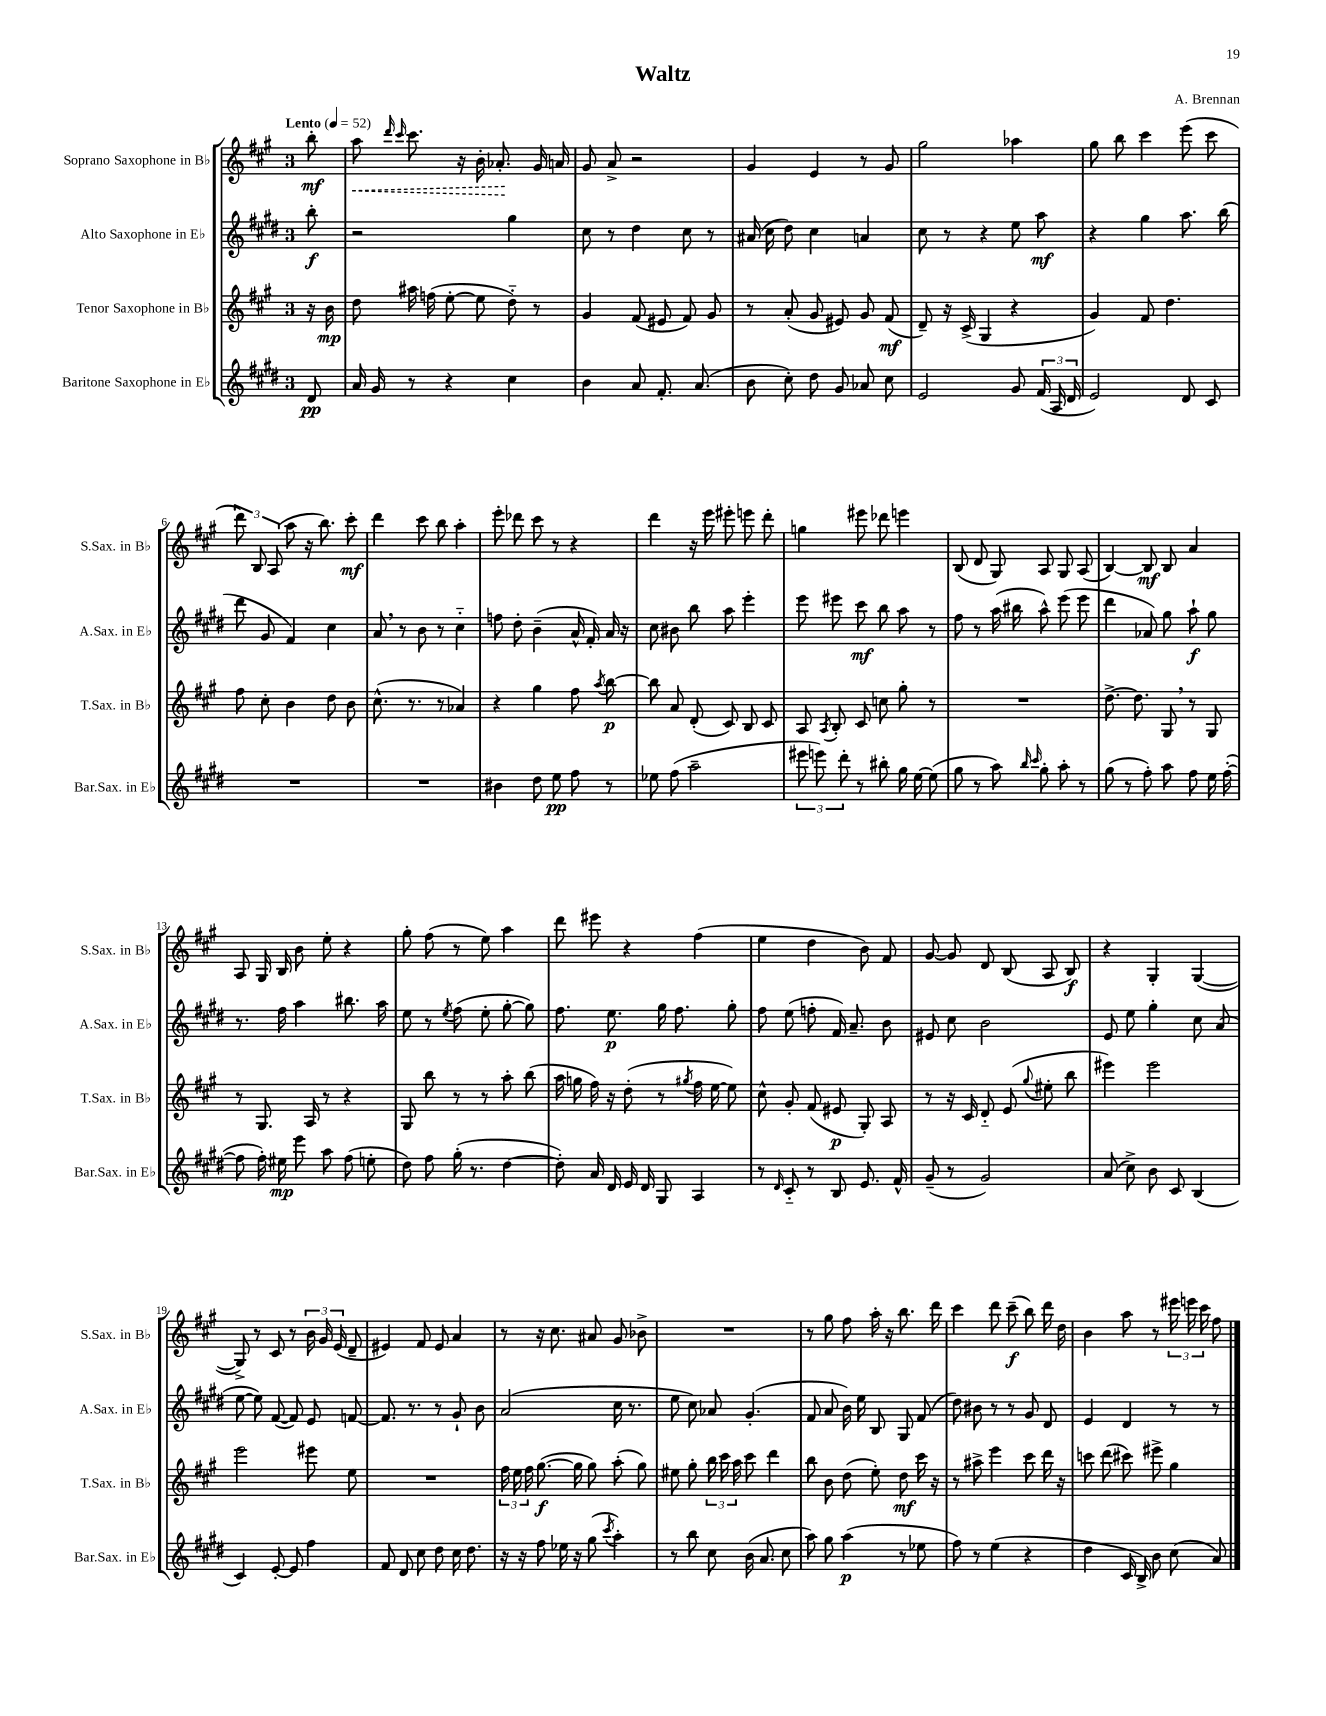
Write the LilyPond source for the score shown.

\header { title = "Waltz" composer = "A. Brennan" }
<<
\new StaffGroup <<
\new Staff = "s0" \with { instrumentName = "Soprano Saxophone in Bb" shortInstrumentName = "S.Sax. in Bb" } {
    \clef treble \key a \major \once \override Staff.TimeSignature.style = #'single-digit \time 3/4 \partial 8 \tempo "Lento" 4 = 52
    \autoBeamOff b''8-.\mf |
    \once \override Hairpin.style = #'dashed-line a''8\< \grace { d'''16 cis'''16 } cis'''8. r16 b'16-. aes'8.-.\! gis'16 a'16 |
    gis'8 a'8-> r2 |
    gis'4 e'4 r8 gis'8 |
    gis''2 aes''4 |
    gis''8 b''8 cis'''4 e'''8( cis'''8 |
    \tuplet 3/2 { d'''8) b8 a8( } a''8 r16 b''8.) cis'''8-.\mf |
    d'''4 cis'''8 b''8 a''4-. |
    e'''8-. des'''8 cis'''8 r8 r4 |
    d'''4 r16 e'''16 eis'''8-. e'''8 d'''8-. |
    g''4 eis'''8 des'''8 e'''4 |
    b8( d'8 gis8) a8 gis8 a8( |
    b4~) b8\mf b8 a'4 |
    a8 gis16 b16 b'8 e''8-. r4 |
    gis''8-. fis''8( r8 e''8) a''4 |
    d'''8 eis'''8 r4 fis''4( |
    e''4 d''4 b'8) fis'8 |
    gis'8~ gis'8 d'8 b8( a8 b8\f) |
    r4 gis4-. gis4~( |
    gis8->) r8 cis'8 r8 \tuplet 3/2 { b'16 gis'16 e'16( } d'8-- |
    eis'4) fis'8 eis'8 a'4 |
    r8 r16 cis''8. ais'8 gis'8 bes'8-> |
    R2. |
    r8 gis''8 fis''8 a''16-. r16 b''8. d'''16 |
    cis'''4 d'''8 cis'''8--\f( b''8) d'''16 d''16 |
    b'4 a''8 r8 \tuplet 3/2 { eis'''16 e'''16 cis'''16 } fis''8 \bar "|." |
}
\new Staff = "s1" \with { instrumentName = "Alto Saxophone in Eb" shortInstrumentName = "A.Sax. in Eb" } {
    \clef treble \key e \major \once \override Staff.TimeSignature.style = #'single-digit \time 3/4 \partial 8
    \autoBeamOff b''8-.\f |
    r2 gis''4 |
    cis''8 r8 dis''4 cis''8 r8 |
    ais'16( cis''16 dis''8) cis''4 a'4 |
    cis''8 r8 r4 e''8 a''8\mf |
    r4 gis''4 a''8. b''16( |
    dis'''8 gis'8 fis'4) cis''4 |
    a'8 \breathe r8 b'8 r8 cis''4-_ |
    f''8 dis''8-. b'4--( a'16-^ fis'16-.) a'16 r16 |
    cis''8 bis'8 b''8 a''8 e'''4-. |
    e'''8 eis'''8 cis'''8\mf b''8 a''8 r8 |
    fis''8 r8 a''16( bis''16 a''8-^) e'''8( e'''8 |
    dis'''4 aes'8) gis''8 a''8-!\f gis''8 |
    r8. fis''16 a''4 bis''8. a''16 |
    e''8 r8 \acciaccatura { e''8 } fis''8( e''8-. gis''8~-. gis''8) |
    fis''8. e''8.\p gis''16 fis''8. gis''8-. |
    fis''8 e''8( f''8-. fis'16) a'8.-- b'8 |
    eis'8 cis''8 b'2 |
    e'8 e''8 gis''4-. cis''8 a'8( |
    e''8~ e''8) fis'8~( fis'8) e'8 f'8~ |
    f'8. r8. r8 gis'8-! b'8 |
    a'2( cis''16 r8. |
    e''8 cis''8) aes'8 gis'4.-.( |
    fis'8 a'8 b'16) e''16 b8 gis8 fis'8( |
    dis''8) bis'8 r8 r8 gis'8 dis'8 |
    e'4 dis'4 r8 r8 \bar "|." |
}
\new Staff = "s2" \with { instrumentName = "Tenor Saxophone in Bb" shortInstrumentName = "T.Sax. in Bb" } {
    \clef treble \key a \major \once \override Staff.TimeSignature.style = #'single-digit \time 3/4 \partial 8
    \autoBeamOff r16 b'16\mp |
    d''8 ais''16 f''16( e''8~-. e''8 d''8-_) r8 |
    gis'4 fis'8( eis'8 fis'8) gis'8 |
    r8 a'8-.( gis'8 eis'8) gis'8 fis'8\mf( |
    d'8--) r16 cis'16->( gis4 r4 |
    gis'4) fis'8 d''4. |
    fis''8 cis''8-. b'4 d''8 b'8 |
    cis''8.-^( r8. r8 aes'4) |
    r4 gis''4 fis''8 \acciaccatura { a''8 } b''8~\p |
    b''8 a'8 d'8-.( cis'8) b8 cis'8 |
    a8 \acciaccatura { a8 } b8-. cis'8 c''8 gis''8-. r8 |
    R2. |
    d''8.~-> d''8. gis8 \breathe r8 gis8 |
    r8 gis8. a16 r8 r4 |
    gis8 b''8 r8 r8 a''8-. b''8( |
    a''16 g''16 fis''16) r16 d''8-.( r8 \acciaccatura { gis''8 } fis''16 e''16~ e''8) |
    cis''8-^ gis'8-. fis'8( eis'8\p gis8-.) a8 |
    r8 r16 cis'16 d'8-_ e'8( \appoggiatura { gis''8 } eis''8-. b''8 |
    eis'''4) eis'''2 |
    e'''2 eis'''8 e''8 |
    R2. |
    \tuplet 3/2 { fis''16 e''16 fis''16 } gis''8.~\f( gis''16 gis''8) a''8-.( gis''8) |
    eis''8 gis''8-. \tuplet 3/2 { b''16 cis'''16 a''16 } cis'''8 d'''4 |
    b''8 b'8 d''8( e''8-.) d''8\mf cis'''16 r16 |
    r8 ais''8-> e'''4 cis'''8 d'''16 r16 |
    c'''8 d'''8( cis'''8) eis'''8-> gis''4 \bar "|." |
}
\new Staff = "s3" \with { instrumentName = "Baritone Saxophone in Eb" shortInstrumentName = "Bar.Sax. in Eb" } {
    \clef treble \key e \major \once \override Staff.TimeSignature.style = #'single-digit \time 3/4 \partial 8
    \autoBeamOff dis'8\pp |
    a'16 gis'16 r8 r4 cis''4 |
    b'4 a'8 fis'8.-. a'8.( |
    b'8 cis''8-.) dis''8 gis'8 aes'8 cis''8 |
    e'2 gis'8 \tuplet 3/2 { fis'16( a16 dis'16 } |
    e'2) dis'8 cis'8 |
    R2. |
    R2. |
    bis'4 dis''8 e''8\pp fis''8 r8 |
    ees''8 fis''8( a''2-- |
    \tuplet 3/2 { eis'''8 e'''8) dis'''8-. } r8 bis''8-. gis''16 e''16~ e''8( |
    gis''8 r8 a''8) \grace { b''16 cis'''16 } gis''8-. a''8-. r8 |
    gis''8( r8 fis''8-.) a''8 fis''8 e''16 fis''16~-.( |
    fis''8 fis''16-.) eis''16\mp e'''8 a''8 fis''8( e''8-. |
    dis''8) fis''8 gis''16-.( r8. dis''4~ |
    dis''8-.) a'16 dis'16 e'16 dis'16 gis8 a4 |
    r8 \grace { dis'16 } cis'8-_ r8 b8 e'8. fis'16-^ |
    gis'8--( r8 gis'2) |
    a'8( cis''8->) b'8 cis'8 b4( |
    cis'4) e'8~-. e'8 fis''4 |
    fis'8 dis'8 cis''8 dis''8 cis''16 dis''8. |
    r16 r16 fis''8 ees''16 r16 gis''8( \acciaccatura { cis'''8 } a''4-.) |
    r8 b''8 cis''8 b'16( a'8. cis''8 |
    a''8) gis''8 a''4\p( r8 ees''8 |
    fis''8) r8 e''4( r4 |
    dis''4 cis'16 b16->) b'8 cis''8( a'8) \bar "|." |
}
>>
>>
